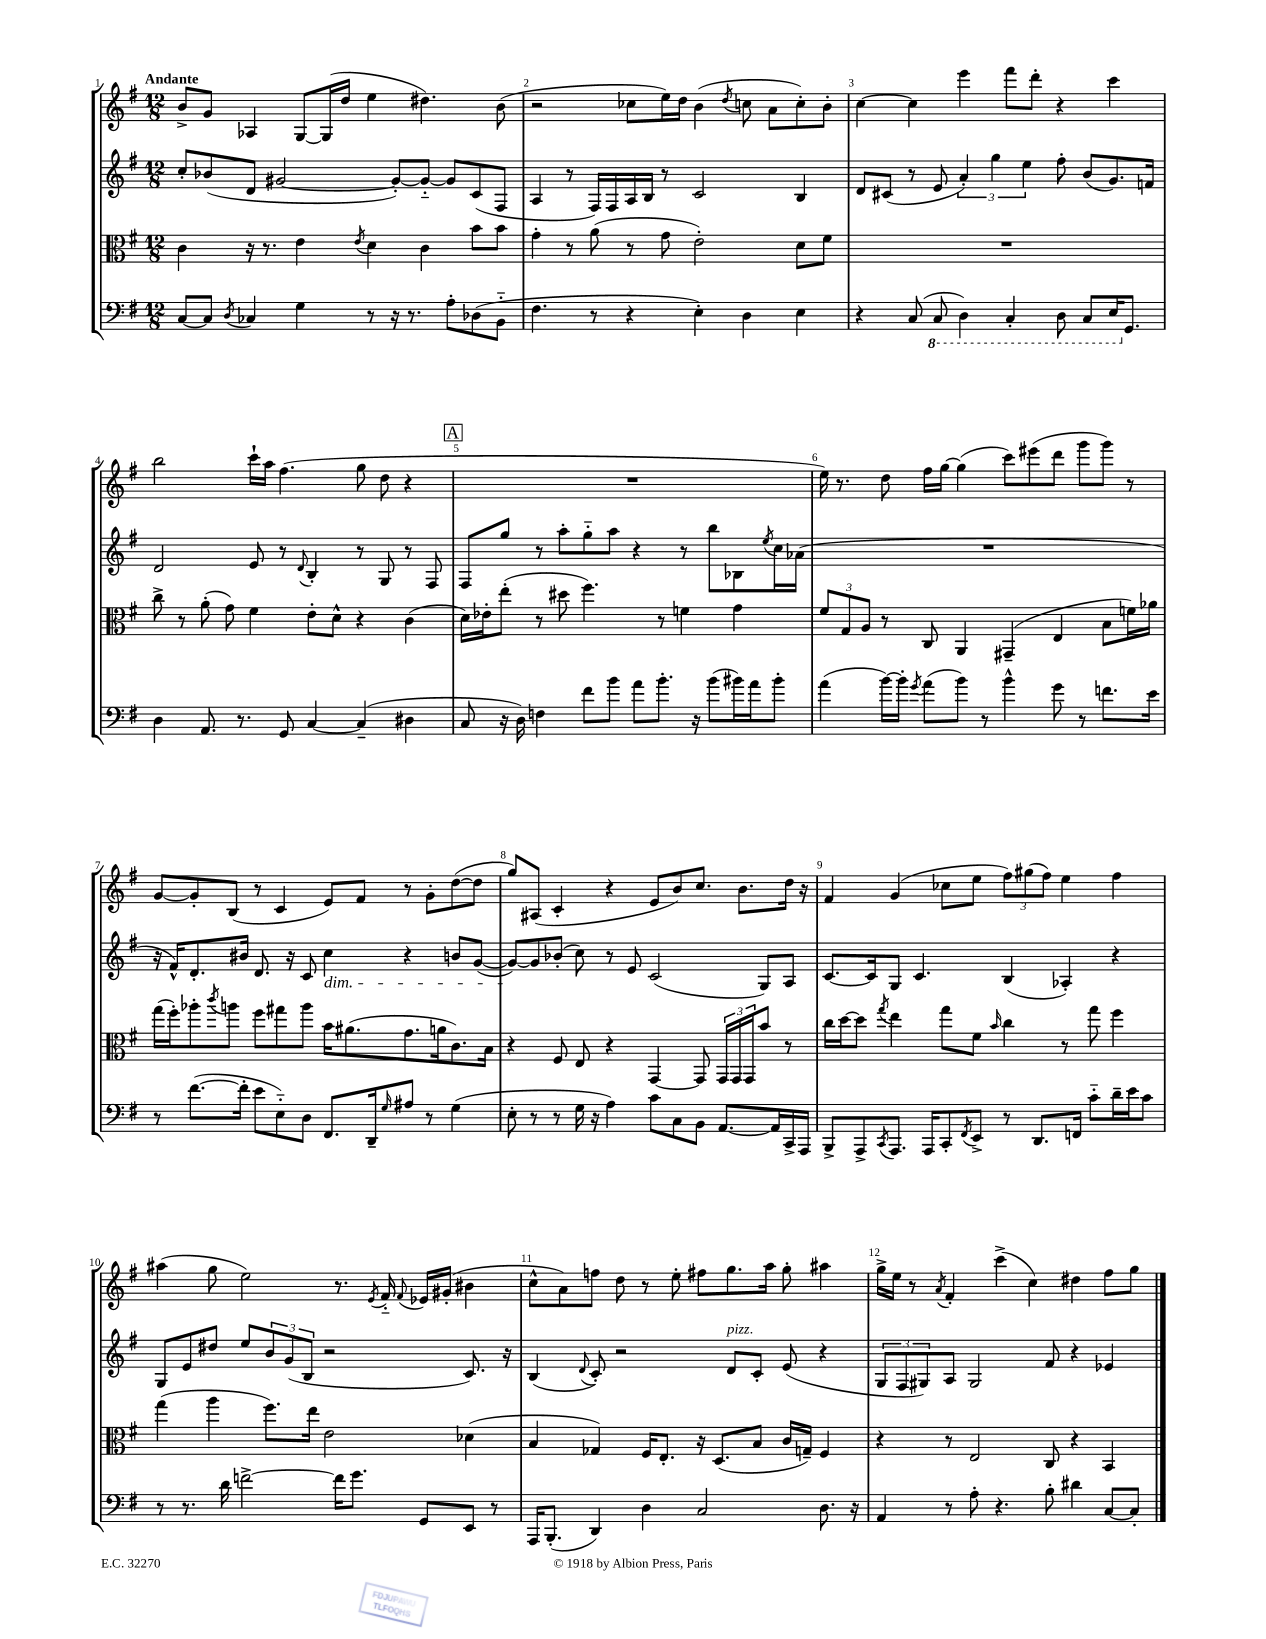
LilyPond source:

<<
\new StaffGroup <<
\new Staff = "s0" {
    \clef treble \key g \major \numericTimeSignature \time 12/8 \tempo "Andante"
    b'8-> g'8 aes4 g8~ g16( d''16 e''4 dis''4.) b'8( |
    r2 ces''8 e''16) d''16 b'4( \acciaccatura { d''8 } c''8 a'8 c''8-.) b'8-. |
    c''4~ c''4 e'''4 fis'''8 d'''8-. r4 c'''4 |
    b''2 c'''16-! a''16 fis''4.( g''8 d''8 r4 |
    \mark \markup { \box "A" } R1. |
    e''16) r8. d''8 fis''16 g''16~ g''4( c'''8) eis'''8( d'''8 g'''8 g'''8) r8 |
    g'8~ g'8-. b8( r8 c'4 e'8) fis'8 r8 g'8-. d''8~( d''8 |
    g''8) ais8( c'4-. r4 e'8 b'8) c''8. b'8. d''16 r16 |
    fis'4 g'4( ces''8 e''8 \tuplet 3/2 { fis''8) gis''8( fis''8) } e''4 fis''4 |
    ais''4( g''8 e''2) r8. \acciaccatura { e'8 } fis'16-_ \appoggiatura { fis'8 } ees'16 gis'16-.( bis'4 |
    c''8-^ a'8) f''8 d''8 r8 e''8-. fis''8 g''8. a''16 g''8-. ais''4 |
    g''16-> e''16 r8 \acciaccatura { a'8 } fis'4-. c'''4->( c''4) dis''4 fis''8 g''8 \bar "|." |
}
\new Staff = "s1" {
    \clef treble \key g \major \numericTimeSignature \time 12/8
    c''8-. bes'8( d'8 gis'2~ gis'8~-.) gis'8~-_ gis'8 c'8( fis8 |
    a4 r8 fis16) fis16 a16 b16 r8 c'2 b4 |
    d'8 cis'8( r8 e'8 \tuplet 3/2 { a'4-.) g''4 e''4 } fis''8-. b'8( g'8.) f'16 |
    d'2 e'8 r8 \appoggiatura { d'8 } b4-. r8 g8 r8 fis8 |
    \mark \markup { \box "A" } fis8 g''8 r8 a''8-. g''8-_ a''8 r4 r8 b''8 bes8 \acciaccatura { e''8 } c''16 aes'16( |
    R1. |
    r16 fis'16-^) d'8.-. bis'16 d'8. r16 c'8 c''4\dim r4 b'8 g'8~( |
    g'8~\!) g'8 bes'8-.( c''8) r8 e'8 c'2( g8) a8 |
    c'8.~ c'16 g8 c'4. b4( aes4-.) r4 |
    g8 e'8 dis''8 e''8 \tuplet 3/2 { b'8 g'8( b8 } r2 c'8.) r16 |
    b4( \appoggiatura { d'8 } c'8-.) r2 d'8^\markup { \italic "pizz." } c'8-. e'8( r4 |
    \tuplet 3/2 { g8 fis8 gis8) } a8 gis2 fis'8 r4 ees'4 \bar "|." |
}
\new Staff = "s2" {
    \clef alto \key g \major \numericTimeSignature \time 12/8
    c'4 r16 r8. e'4 \acciaccatura { e'8 } d'4 c'4 b'8 b'8 |
    g'4-. r8 a'8( r8 g'8 e'2-.) d'8 fis'8 |
    R1. |
    c''8-> r8 a'8-.( g'8) fis'4 e'8-. d'8-^ r4 c'4( |
    \mark \markup { \box "A" } d'16) ees'16-. e''8-.( r8 dis''8 fis''4.) r8 f'4 g'4 |
    \tuplet 3/2 { fis'8 g8 a8 } r8 c8 a,4 gis,4--( e4 b8 f'16) aes'16 |
    g''16( fis''16-.) aes''8-. \acciaccatura { c'''8 } a''8 fis''8 gis''8 a''8 b'16 ais'8.( g'8. a'16 c'8.) b16 |
    r4 fis8 e8 r4 g,4~ g,8 \tuplet 3/2 { g,16 g,16 g,16 } b'8 r8 |
    c''16 d''16~ d''8 \acciaccatura { g''8 } e''4 g''8 fis'8 \grace { b'16 } c''4 r8 g''8 fis''4 |
    g''4( a''4 fis''8.) e''16 e'2 des'4( |
    b4 ges4) fis16 e8.-. r16 d8.( b8 c'16 g16--) fis4 |
    r4 r8 e2 c8 r4 b,4 \bar "|." |
}
\new Staff = "s3" {
    \clef bass \key g \major \numericTimeSignature \time 12/8
    c8~ c8 \acciaccatura { d8 } ces4 g4 r8 r16 r8. a8-. des8( b,8-_ |
    fis4. r8 r4 e4-.) d4 e4 |
    r4 c8( \ottava #-1 c,8 d,4) c,4-. d,8 c,8 e,16 \ottava #0 g,8. |
    d4 a,8. r8. g,8 c4~ c4--( dis4 |
    \mark \markup { \box "A" } c8 r16 d16) f4 fis'8 b'8 a'8 b'8.-. r16 b'8( bis'16) a'16 bis'8-. |
    a'4( b'16~) b'16-. \acciaccatura { g'8 } a'8( b'8) r8 b'4-^ g'8 r8 f'8. e'16 |
    r8 fis'8.~( fis'16-. e'8 e8-_) d8 fis,8. d,16-- \grace { g16 } ais8 r8 g4( |
    e8-. r8 r8 g16 r16 a4) c'8 c8 b,8 a,8.~ a,16 c,16-> a,,16 |
    b,,8-> a,,8-> \acciaccatura { c,8 } a,,8. a,,16 c,8-. \acciaccatura { fis,8 } e,8-> r8 d,8. f,16 c'8-_ d'16-- e'16 c'8 |
    r8 r8. d'16 f'2~-> f'16 g'8. g,8 e,8 r8 |
    a,,16 b,,8.-.( d,4) d4 c2 d8. r16 |
    a,4 r8 a8-. r4. b8-. dis'4 c8~ c8-. \bar "|." |
}
>>
>>
\layout { \context { \Score \override BarNumber.break-visibility = ##(#f #t #t) barNumberVisibility = #all-bar-numbers-visible } }
